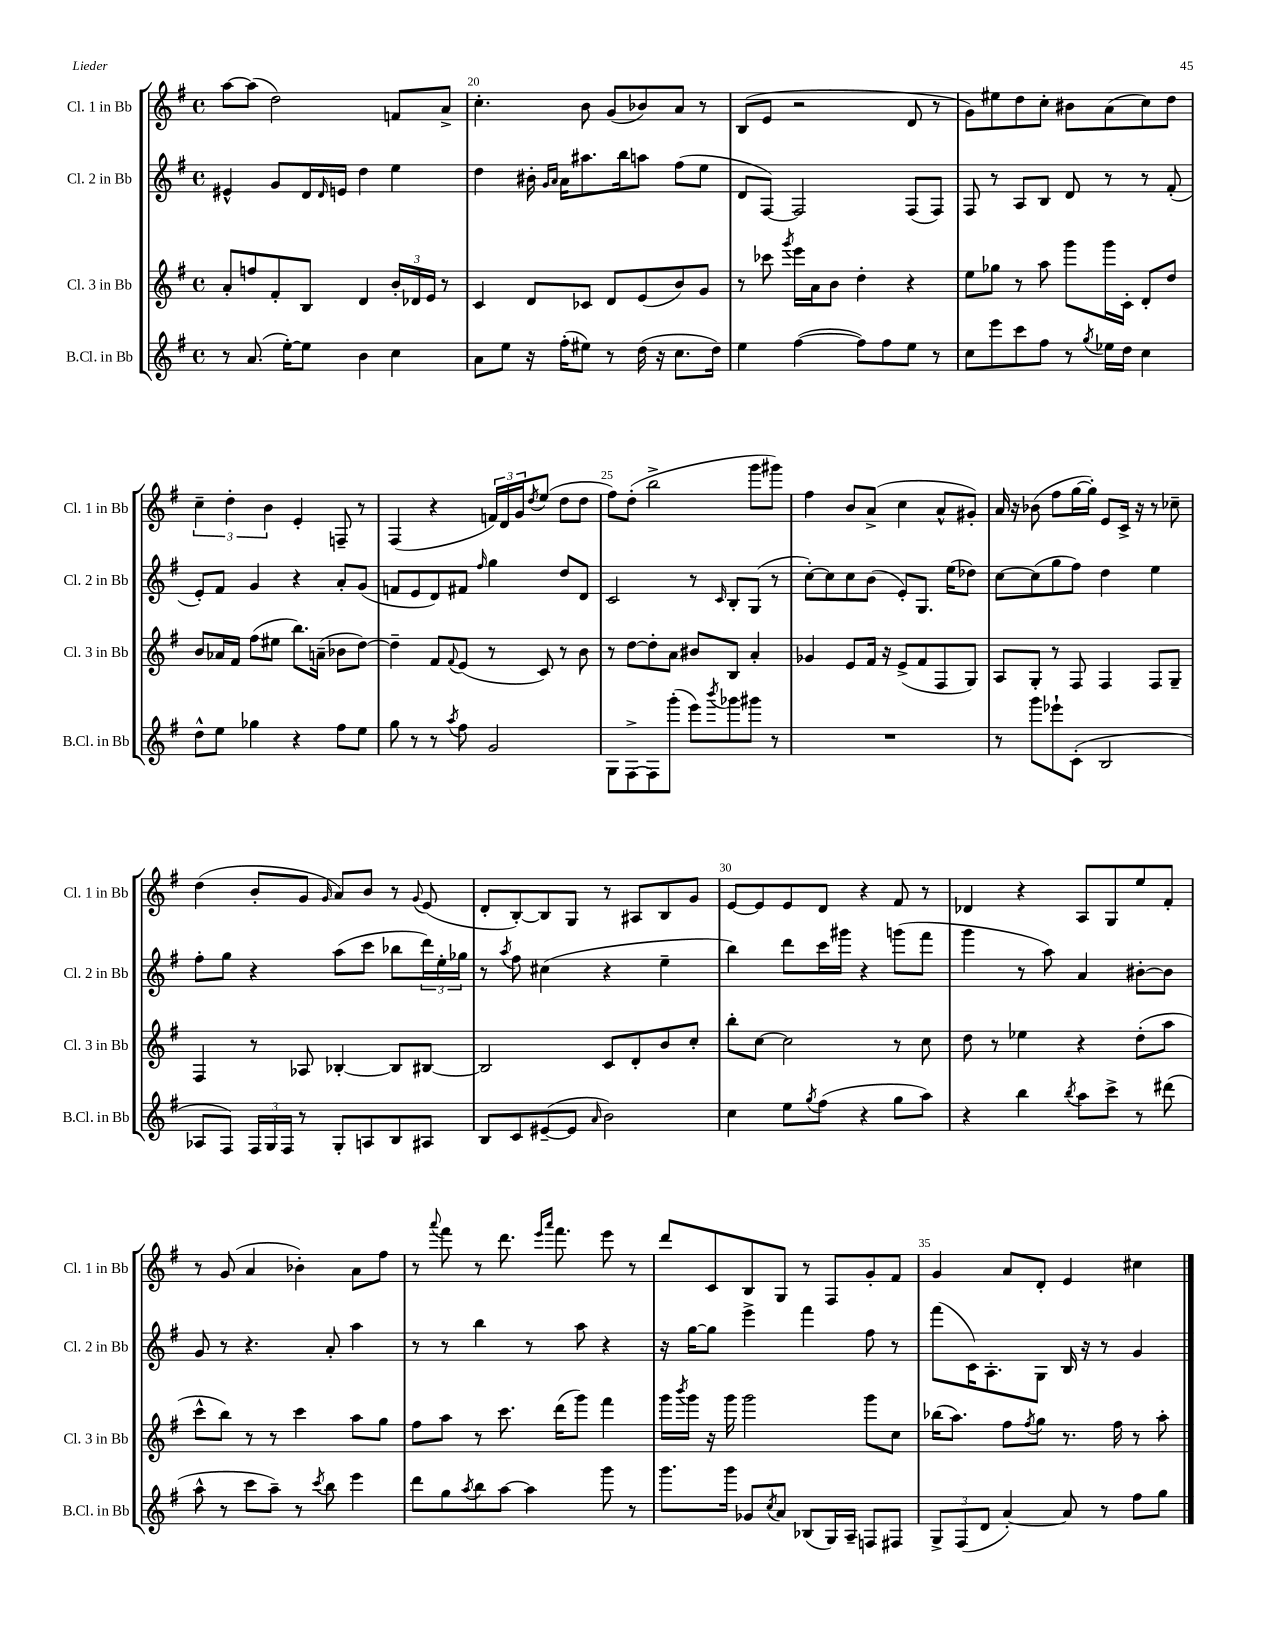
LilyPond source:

<<
\new StaffGroup <<
\new Staff = "s0" \with { instrumentName = "Cl. 1 in Bb" shortInstrumentName = "Cl. 1 in Bb" } {
    \clef treble \key g \major \defaultTimeSignature \time 4/4
    a''8~ a''8( d''2) f'8 a'8-> |
    c''4.-. b'8 g'8( bes'8) a'8 r8 |
    b8( e'8 r2 d'8 r8 |
    g'8) eis''8 d''8 c''8-. bis'8 a'8( c''8) d''8 |
    \tuplet 3/2 { c''4-- d''4-. b'4 } e'4-. f8-- r8 |
    fis4( r4 \tuplet 3/2 { f'16) d'16 g'16 } \acciaccatura { d''8 } e''8( d''8 d''8 |
    fis''8) d''8-.( b''2-> g'''8 gis'''8) |
    fis''4 b'8 a'8->( c''4 a'8-^ gis'8-.) |
    a'16 r16 bes'8( fis''8 g''16~ g''16-.) e'8 c'16-> r16 r8 ces''8-- |
    d''4( b'8-. g'8 \grace { g'16 } a'8) b'8 r8 \appoggiatura { g'8 } e'8( |
    d'8-. b8~-.) b8 g8 r8 ais8 b8 g'8 |
    e'8~ e'8 e'8 d'8 r4 fis'8 r8 |
    des'4 r4 a8 g8 e''8 fis'8-. |
    r8 g'8( a'4 bes'4-.) a'8 fis''8 |
    r8 \appoggiatura { a'''8 } fis'''8 r8 d'''8. \grace { e'''16 a'''16 } fis'''8. e'''8 r8 |
    d'''8 c'8 b8 g8 r8 fis8 g'8-. fis'8 |
    g'4 a'8 d'8-. e'4 cis''4 \bar "|." |
}
\new Staff = "s1" \with { instrumentName = "Cl. 2 in Bb" shortInstrumentName = "Cl. 2 in Bb" } {
    \clef treble \key g \major \defaultTimeSignature \time 4/4
    eis'4-^ g'8 d'16 \grace { d'16 } e'16 d''4 e''4 |
    d''4 bis'16-. \grace { g'16 a'16 } a'16 ais''8. b''16 a''8 fis''8( e''8 |
    d'8 fis8~) fis2 fis8( fis8) |
    fis8 r8 a8 b8 d'8 r8 r8 fis'8-.( |
    e'8-.) fis'8 g'4 r4 a'8-. g'8( |
    f'8 e'8 d'8) fis'8 \grace { fis''16 } g''4 d''8 d'8 |
    c'2 r8 \grace { c'16 } b8-. g8( r8 |
    c''8~-.) c''8 c''8 b'8( e'8-.) g8. e''16( des''8) |
    c''8~ c''8( g''8 fis''8) d''4 e''4 |
    fis''8-. g''8 r4 a''8( c'''8 bes''8 \tuplet 3/2 { d'''16) e''16-. ges''16 } |
    r8 \acciaccatura { a''8 } fis''8 cis''4( r4 e''4-- |
    b''4) d'''8 c'''16 gis'''16 r4 g'''8( fis'''8 |
    g'''4 r8 a''8) a'4 bis'8~-. bis'8 |
    g'8 r8 r4. a'8-. a''4 |
    r8 r8 b''4 r8 a''8 r4 |
    r16 g''16~ g''8 e'''4-> fis'''4 fis''8 r8 |
    fis'''8( c'16) a8.-. g8 b16 r16 r8 g'4 \bar "|." |
}
\new Staff = "s2" \with { instrumentName = "Cl. 3 in Bb" shortInstrumentName = "Cl. 3 in Bb" } {
    \clef treble \key g \major \defaultTimeSignature \time 4/4
    a'8-. f''8 fis'8-. b8 d'4 \tuplet 3/2 { b'16-. des'16 e'16 } r8 |
    c'4 d'8 ces'8 d'8 e'8( b'8) g'8 |
    r8 ces'''8 \acciaccatura { g'''8 } e'''16 a'16 b'8 d''4-. r4 |
    e''8 ges''8 r8 a''8 g'''8 g'''16 c'16-. d'8-. d''8 |
    b'8 aes'16 fis'16 fis''8( eis''8 b''8.) a'16--( bes'8 d''8~) |
    d''4-- fis'8 \appoggiatura { fis'8 } e'8( r8 c'8) r8 b'8 |
    r8 d''8~ d''8-. a'8 bis'8 b8 a'4-. |
    ges'4 e'8 fis'16 r16 e'8->( fis'8 fis8 g8) |
    a8 g8-. r8 fis8 fis4 fis8 g8-- |
    fis4 r8 aes8 bes4~-. bes8 bis8~ |
    bis2 c'8 d'8-. b'8 c''8-. |
    b''8-. c''8~ c''2 r8 c''8 |
    d''8 r8 ees''4 r4 d''8-.( a''8 |
    c'''8-^ b''8) r8 r8 c'''4 a''8 g''8 |
    fis''8 a''8 r8 c'''8. d'''16( g'''8) fis'''4 |
    g'''16 \acciaccatura { b'''8 } g'''16 r16 g'''16 g'''2 g'''8 c''8 |
    bes''16( a''8.) fis''8 \acciaccatura { fis''8 } g''8 r8. fis''16 r8 a''8-. \bar "|." |
}
\new Staff = "s3" \with { instrumentName = "B.Cl. in Bb" shortInstrumentName = "B.Cl. in Bb" } {
    \clef treble \key g \major \defaultTimeSignature \time 4/4
    r8 a'8.( e''16~-.) e''8 b'4 c''4 |
    a'8 e''8 r16 fis''16-.( eis''8) r8 d''16( r16 c''8. d''16) |
    e''4 fis''4~( fis''8) fis''8 e''8 r8 |
    c''8 e'''8 c'''8 fis''8 r8 \acciaccatura { g''8 } ees''16 d''16 c''4 |
    d''8-^ e''8 ges''4 r4 fis''8 e''8 |
    g''8 r8 r8 \acciaccatura { a''8 } fis''8 g'2 |
    g8 fis8~-> fis8 g'''8-.( e'''8) \acciaccatura { b'''8 } ges'''8 gis'''8 r8 |
    R1 |
    r8 g'''8 ees'''8-! c'8-.( b2 |
    aes8 fis8) \tuplet 3/2 { fis16 g16 fis16 } r8 g8-. a8 b8 ais8 |
    b8 c'8 eis'8~--( eis'8 \grace { a'16 } b'2) |
    c''4 e''8 \acciaccatura { g''8 } fis''8( r4 g''8 a''8) |
    r4 b''4 \acciaccatura { b''8 } a''8 c'''8-> r8 dis'''8( |
    a''8-^ r8 c'''8 a''8--) r8 \acciaccatura { c'''8 } b''8 e'''4 |
    d'''8 g''8 \acciaccatura { a''8 } b''8 a''8~ a''4 g'''8 r8 |
    g'''8. g'''16 ges'8 \acciaccatura { c''8 } a'8 bes8( g16) a16-- f8 fis8 |
    \tuplet 3/2 { g8-> fis8( d'8 } a'4~-.) a'8 r8 fis''8 g''8 \bar "|." |
}
>>
>>
\layout { \context { \Score currentBarNumber = #19 \override BarNumber.break-visibility = ##(#f #t #t) barNumberVisibility = #(every-nth-bar-number-visible 5) } }
